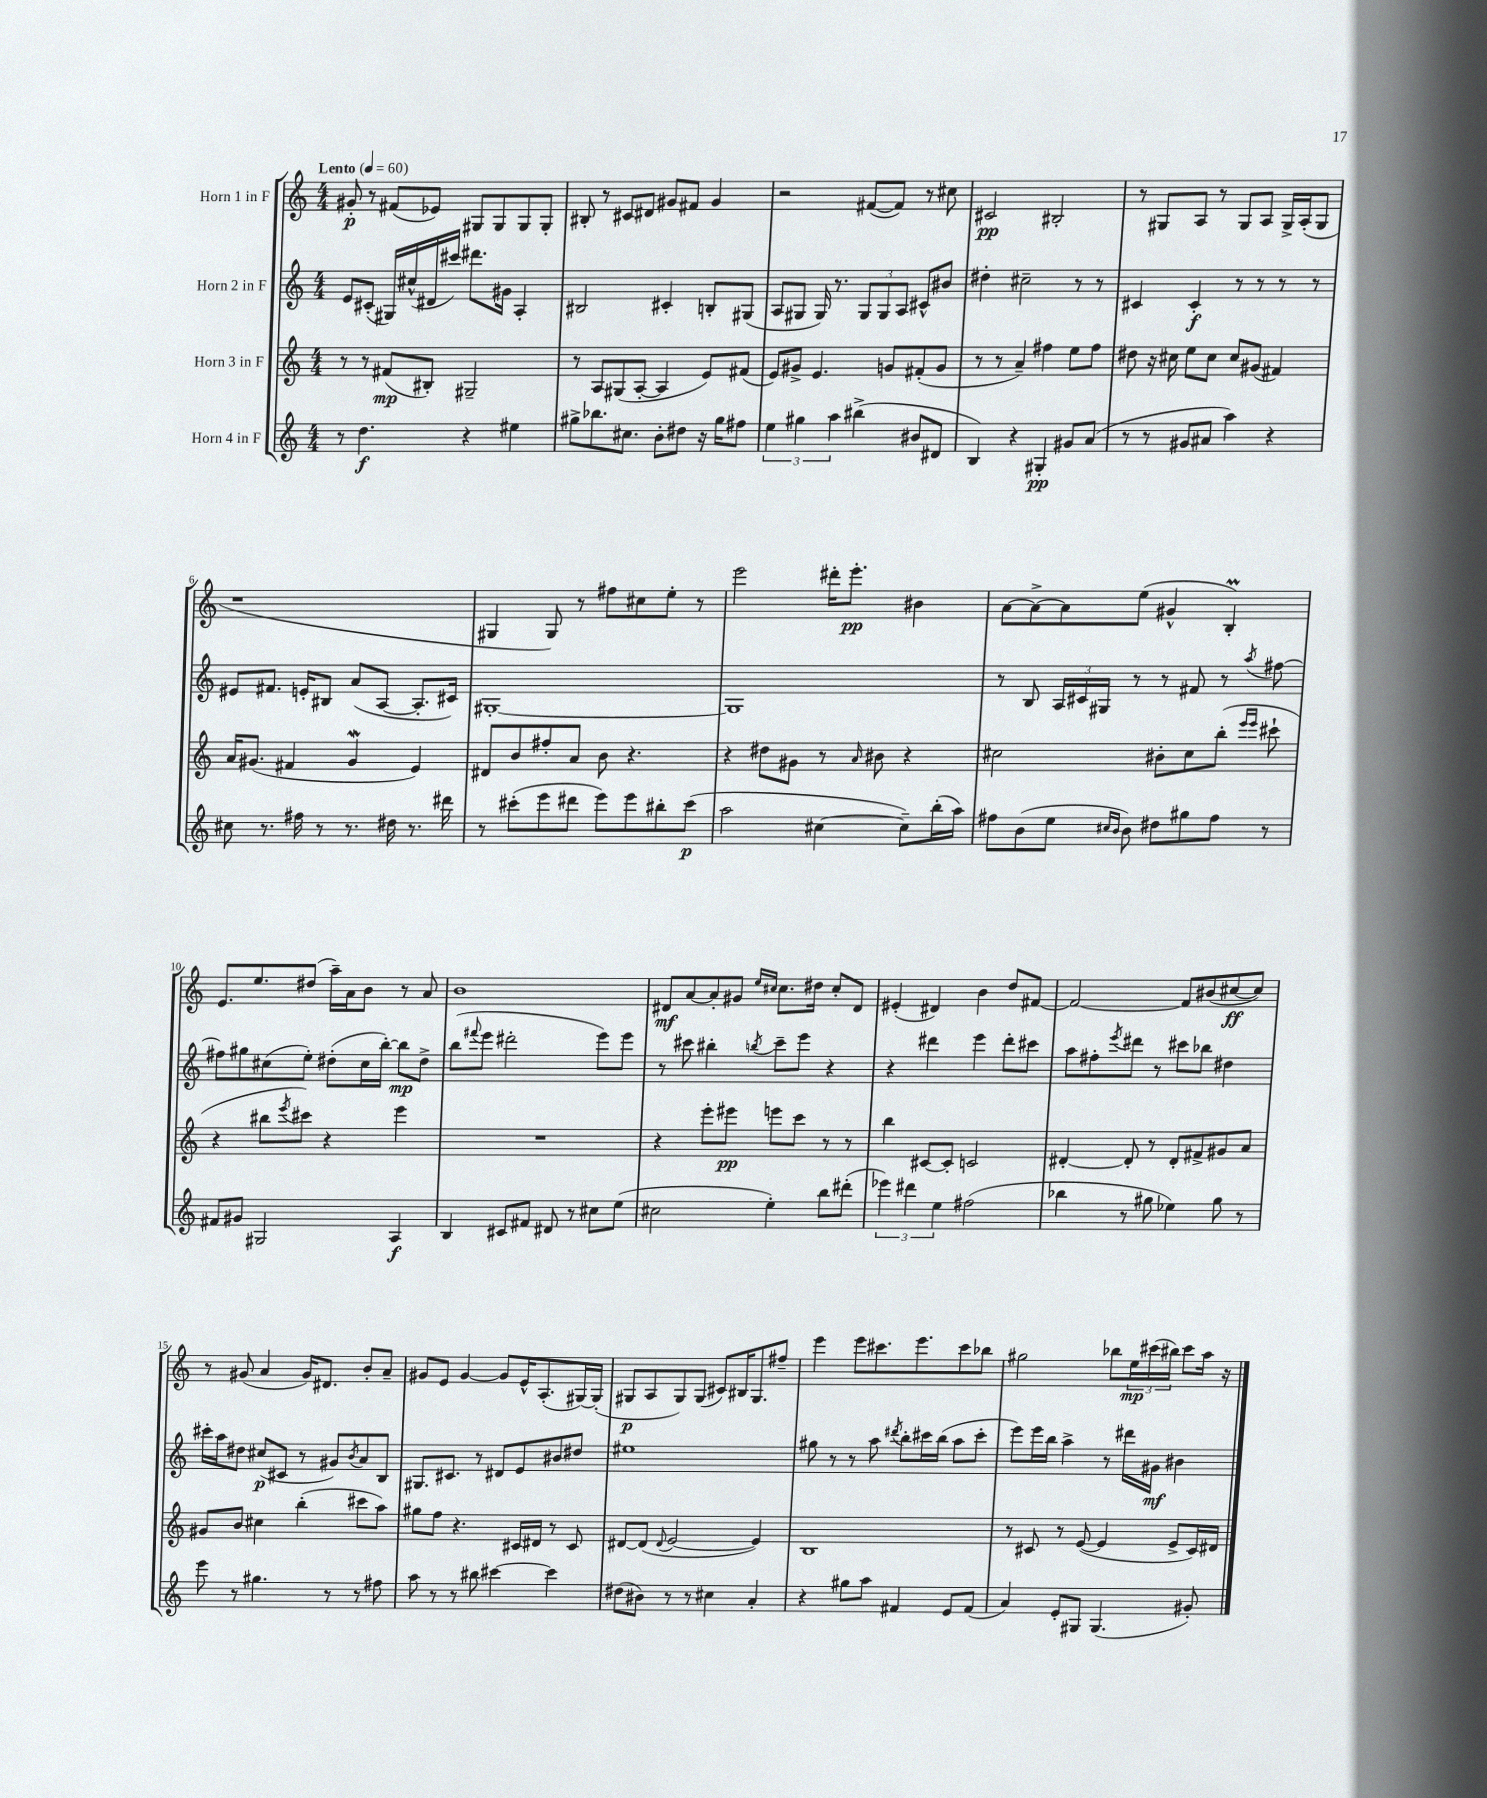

**kern	**kern	**kern	**kern
*staff4	*staff3	*staff2	*staff1
*clefG2	*clefG2	*clefG2	*clefG2
*k[]	*k[]	*k[]	*k[]
*M4/4	*M4/4	*M4/4	*M4/4
*MM60	*MM60	*MM60	*MM60
8r	8r	8e/L	8g#'/
4.dd\	8r	(8c#'/J	8r
.	(8f#/L	16G#/LL)	(8f#/L
.	.	(16cc#^^/	.
.	8B#'/J)	16d#/	8e-/J)
.	.	16ccc#/JJ)	.
4r	2G#~/	8.ddd#\L	8G#/L
.	.	.	8G#/
.	.	16g#\Jk	.
4ee#\	.	4A'/	8G#/
.	.	.	8G#'/J
=	=	=	=
8gg#^\L	8r	2B#/	8B#'/
8.bb-\	8A/L	.	8r
.	(8G#/	.	8c#/L
8.cc#\J	.	.	.
.	[8A'/J	.	8d#/J
8b'\L	4A/]	4c#'/	8g#/L
8dd#\J	.	.	8f#/J
16r	8e/L)	8B'/L	4g#/
16gg#\LK	.	.	.
8ff#\J	(8f#/J	(8G#/J	.
=	=	=	=
6ee\	8e/L)	8A/L	2r
.	8g#^/J	8G#/J	.
6gg#\	.	.	.
.	4.e/	16G#/)	.
.	.	8.r	.
6aa\	.	.	.
(4bb#^\	.	12G#/L	([8f#/L
.	.	12G#/	.
.	8g/L	.	8f#/]J)
.	.	12A/J	.
8b#/L	(8f#'/	8c#^^/L	8r
8d#/J	8g/J	8b#/J	8cc#\
=	=	=	=
4B/)	8r	4dd#'\	2c#/
.	8r	.	.
4r	4a~/)	2cc#~\	.
4G#'/	4ff#\	.	2B#'/
8g#/L	8ee\L	8r	.
(8a/J	8ff#\J	8r	.
=	=	=	=
8r	8dd#\	4c#/	8r
8r	16r	.	8G#/L
.	16cc#\	.	.
8g#/L	8ee\L	4c#'/	8A/J
8a#/J	8cc#\J	.	8r
4aa\)	8cc#/L	8r	8G#/L
.	(8g#/J	8r	8A/J
4r	4f#/)	8r	16G#^/LL
.	.	.	(16A'/J
.	.	8r	8G#/J
=	=	=	=
8cc#\	16a/LK	8e#/L	1r
.	(8.g#/J	.	.
8.r	.	8.f#/J	.
.	4f#/	.	.
16ff#\	.	16e'/LK	.
8r	.	8B#/J	.
8.r	4g#/	(8a/L	.
.	.	[8A/J	.
16dd#\	.	.	.
8.r	4e/)	8.A'/]L	.
16ddd#\	.	16c#/Jk)	.
=	=	=	=
8r	8d#/L	[1G#'	4G#/
(8ccc#'\L	8b/	.	.
8eee\	8ff#'/	.	8G#/)
8ddd#\J	8a/J	.	8r
8eee\L)	8b\	.	8ff#\L
8eee\	4.r	.	8cc#\
8bb#'\	.	.	8ee'\J
(8ccc#\J	.	.	8r
=	=	=	=
2aa\	4r	1G#]	2eee\
.	8dd#\L	.	.
.	8g#\J	.	.
[4cc#\	8r	.	16ddd#'\LK
.	.	.	8.eee'\J
.	16qqa/	.	.
.	8b#\	.	.
8cc#~\]L)	4r	.	4b#\
(16bb'\L	.	.	.
16aa\JJ)	.	.	.
=	=	=	=
8ff#\L	2cc#\	8r	[8a\L
(8b\	.	8B/	8a^\_
8ee\J	.	24A/LL	8a\]
.	.	24c#/	.
.	.	24G#/JJ	.
16qqcc#/LL	.	.	.
16qqb/JJ	.	.	.
8b\)	.	8r	(8ee\J
8dd#\L	8b#'\L	8r	4g#^^/
8gg#\	8cc#\	8f#/	.
8ff#\J	(8bb'\J	8r	4B'/)
.	16qqeee/LL	.	.
.	16qqeee/JJ	8qaa/	.
8r	8ccc#`\	[8ff#\	.
=	=	=	=
8f#/L	4r	8ff#\]L	8.e/L
8g#/J	.	8gg#\	.
.	.	.	8.ee/
2G#/	8bb#\L	(8cc#\	.
.	8qeee/	.	.
.	8ccc#\J)	8ee'\J)	(8dd#/J
.	4r	(8dd#'\L	16aa~\LL)
.	.	.	16a\J
.	.	16cc#\L	8b\J
.	.	[16bb'\JJ)	.
4A/	4eee\	8bb\]L	8r
.	.	8dd#^\J	8a/
=	=	=	=
4B/	1r	(8bb\L	1b
.	.	8qqfff#/	.
.	.	8eee\J	.
8c#/L	.	2ddd#'\	.
8f#/J	.	.	.
8d#/	.	.	.
8r	.	.	.
8cc#\L	.	8eee\L)	.
(8ee\J	.	8eee\J	.
=	=	=	=
2cc#\	4r	8r	8d#/L
.	.	8ccc#\	[8a/
.	8eee'\L	4bb#'\	8a'/]
.	8eee#\J	.	8g#/J
.	.	.	16qqee/LL
.	.	8qbb/	16qqcc#/JJ
4ee'\)	8eee\L	8ccc#~\L	8.cc#\L
.	8ccc\J	8eee\J	.
.	.	.	16dd#\Jk
8bb\L	8r	4r	8cc#'/L
(8ddd#'\J	8r	.	8d#/J
=	=	=	=
6eee-\)	4bb\	4r	(4e#'/
6ddd#\	.	.	.
.	[8c#/L	4ddd#\	4d#/)
6ee\	.	.	.
.	8c#'/]J	.	.
(2ff#\	2c/	4eee\	4b\
.	.	8ddd#'\L	8dd/L
.	.	8ccc#\J	[8f#/J
=	=	=	=
4bb-\	[4d#'/	8aa\L	2f#/_
.	.	8ff#'\	.
.	.	8qeee/	.
8r	8d#'/]	8ddd#\J	.
8gg#\	8r	8r	.
4ee-\)	8d#'/L	8ccc#\L	8f#/]L
.	8f#^/	8bb-\J	(8b#/
8gg#\	8g#/	4dd#\	[8cc#/
8r	8a/J	.	8cc#/]J)
=	=	=	=
8eee\	8g#/L	16ccc#'\LL	8r
.	.	16aa\J	.
8r	8b/J	8dd#\J	(8g#/
4.gg#\	4cc#\	(8cc#/L	4a/
.	.	8c#/J	.
.	(4bb'\	8r	16g#/LK)
.	.	.	8.d#/J
8r	.	8g#/L)	.
.	.	8qb/	.
8r	8ccc#\L	8a/	8b'/L
8ff#\	8aa\J)	8B/J	8a~/J
=	=	=	=
8aa\	8gg#\L	8.G#/L	8g#/L
8r	8ff\J	.	8e/J
.	.	8.c#/J	.
8r	4.r	.	[4g#/
8bb#\	.	8r	.
[4ccc#\	.	8d#/L	8g#/]L
.	16c#/LL	8e/	16e^^/K
.	16d#/JJ	.	(8.A'/
4ccc#\]	8r	8b#/	.
.	8c#/	8dd#/J	[16G#/L)
.	.	.	(16G#'/]JJ
=	=	=	=
(8dd#\L	[8d#/L	1ee#	8G#/L
8b#\J)	(8d#/]J	.	8A/
.	8qqd#/	.	.
8r	[2e/	.	8G#/)
8r	.	.	(8G#/J
4cc#\	.	.	8c#/L)
.	.	.	16B#/K
.	.	.	8.G#/
4a'/	4e/])	.	.
.	.	.	8ff#~/J
=	=	=	=
4r	1B	8gg#\	4eee\
.	.	8r	.
8gg#\L	.	8r	8eee\L
8aa\J	.	8aa\	8.ccc#\
.	.	8qddd#/	.
4f#/	.	8bb'\L	.
.	.	.	8.eee\
.	.	16ccc#\L	.
.	.	(16bb\JJ	.
8e/L	.	8aa\L	8ccc#\
(8f#/J	.	8ccc#'\J	8bb-\J
=	=	=	=
4a/)	8r	8eee\L)	2gg#\
.	8c#/	16eee\L	.
.	.	16bb\JJ	.
8e'/L	8r	4aa^\	.
8G#/J	([8e/	.	.
(4.G#/	4e/]	8r	8bb-\L
.	.	16ddd#\LL	24ee\L
.	.	.	(24ccc#\
.	.	16g#\JJ	.
.	.	.	24bb#\JJ)
.	8e^/L	4b#\	8ccc#\L
8g#'/)	16c#/L)	.	16aa\Jk
.	16d#/JJ	.	16r
==	==	==	==
*-	*-	*-	*-
